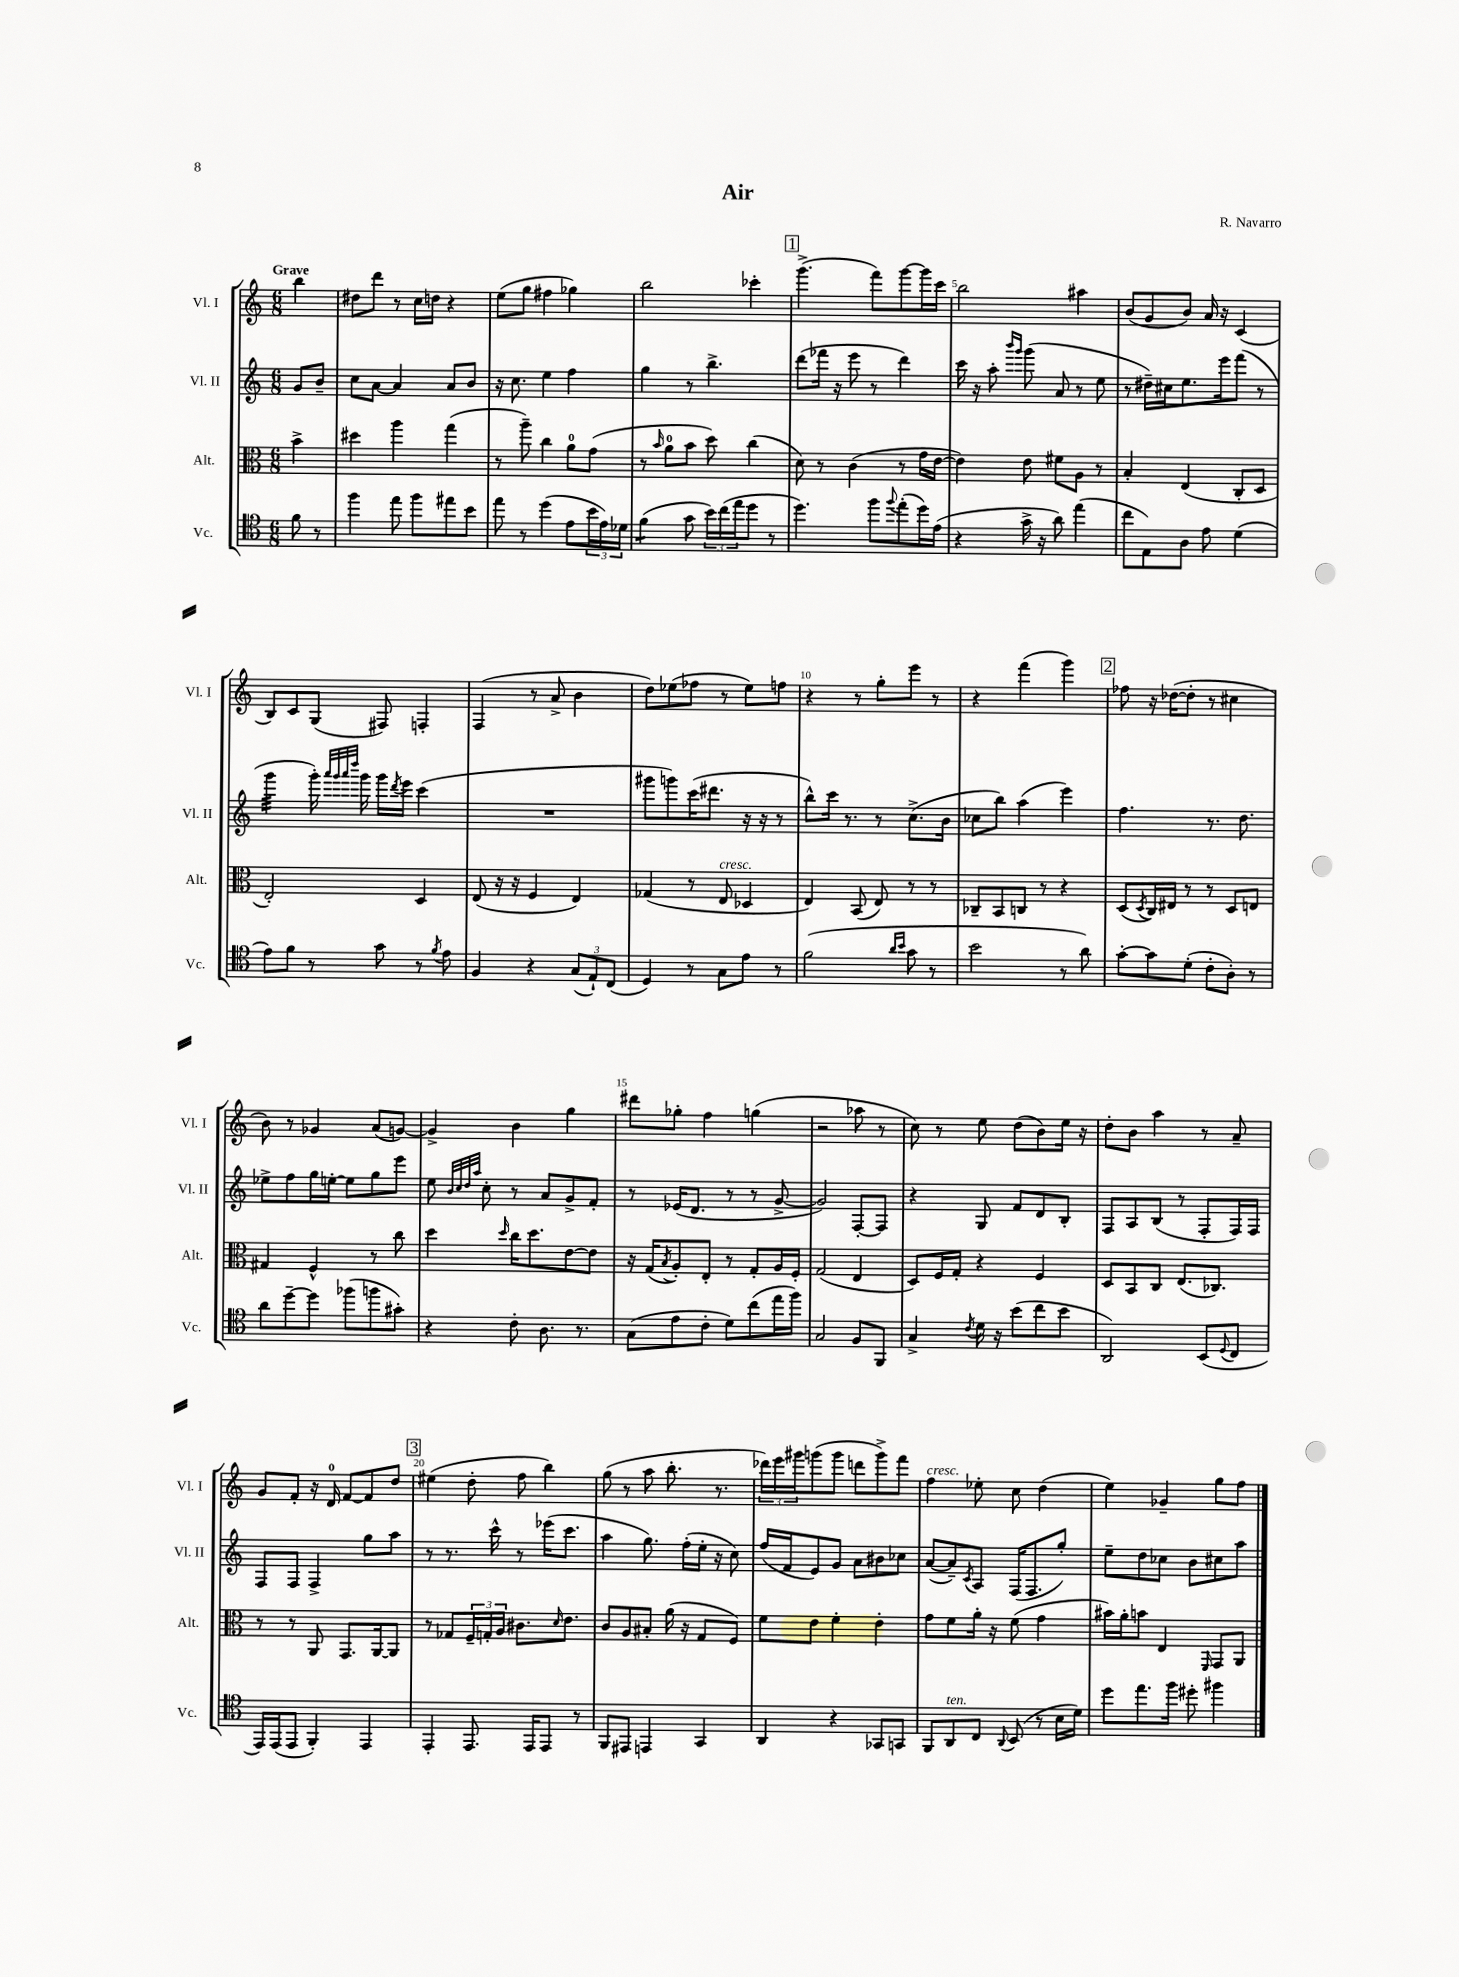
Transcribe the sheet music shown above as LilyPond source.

\header { title = "Air" composer = "R. Navarro" }
<<
\new StaffGroup <<
\new Staff = "s0" \with { instrumentName = "Vl. I" shortInstrumentName = "Vl. I" } {
    \clef treble \key c \major \numericTimeSignature \time 6/8 \partial 4 \tempo "Grave"
    b''4 |
    dis''8 d'''8 r8 c''16 d''16 r4 |
    e''8( g''8 fis''4 ges''4) |
    b''2 ces'''4-. |
    \mark \markup { \box "1" } g'''4.->( f'''8) g'''8~ g'''16 c'''16 |
    b''2 ais''4 |
    b'8( g'8 b'8) a'16 r16 c'4( |
    b8) c'8 g8( fis8) f4-. |
    f4( r8 a'8-> b'4 |
    d''8) ees''8( fes''8 r8 ees''8) f''8 |
    r4 r8 g''8-. e'''8 r8 |
    r4 f'''4( g'''4) |
    \mark \markup { \box "2" } fes''8 r16 des''16~( des''8-. r8 cis''4 |
    b'8) r8 ges'4 a'8( g'8~) |
    g'4-> b'4 g''4 |
    dis'''8 ges''8-. f''4 g''4( |
    r2 aes''8 r8 |
    c''8) r8 e''8 d''8( b'8) e''16 r16 |
    d''8-. b'8 a''4 r8 a'8-- |
    g'8 f'8-. r16 d'16-0 f'8~ f'8 d''8 |
    \mark \markup { \box "3" } eis''4( d''8-. f''8 b''4) |
    g''8( r8 a''8 b''8.-. r8. |
    \tuplet 3/2 { des'''16) e'''16 gis'''16 } g'''8( g'''8 d'''8 g'''8->) f'''8 |
    f''4^\markup { \italic "cresc." } ees''8-. c''8 d''4( |
    e''4) ges'4-- g''8 f''8 \bar "|." |
}
\new Staff = "s1" \with { instrumentName = "Vl. II" shortInstrumentName = "Vl. II" } {
    \clef treble \key c \major \numericTimeSignature \time 6/8 \partial 4
    g'8 b'8-- |
    c''8 a'8~ a'4 a'8 b'8 |
    r16 c''8. e''4 f''4 |
    g''4 r8 b''4.-> |
    \mark \markup { \box "1" } d'''8( fes'''16 r16 e'''8 r8 d'''4) |
    c'''16 r16 a''8-. \grace { b'''16 g'''16 } g'''8( a'8 r8 e''8 |
    r8 dis''16--) cis''16 e''8. e'''16 f'''8( r8 |
    g'''4:32 g'''16-.) \grace { a'''32 g'''32 a'''32 d''''32 } g'''16 g'''16 \acciaccatura { d'''8 } e'''16 c'''4( |
    R2. |
    gis'''8 g'''8) c'''16( dis'''8. r16 r16 r8 |
    b''8-^) c'''16 r8. r8 c''8.->( b'16 |
    ces''8 b''8) a''4( e'''4) |
    \mark \markup { \box "2" } f''4. r8. d''8. |
    ees''8-> f''8 g''16 e''16~-. e''8 g''8 e'''8 |
    e''8 \grace { b'32 c''32 d''32 a''32 } c''8-. r8 a'8 g'8-> f'8-. |
    r8 ees'16( d'8. r8 r8 g'8~-> |
    g'2) f8~-. f8 |
    r4 g8 f'8 d'8 b8-. |
    f8 a8 b8( r8 f8-. f16) f16 |
    f8 f8 f4-> g''8 a''8 |
    \mark \markup { \box "3" } r8 r8. c'''16-^ r8 ees'''16( c'''8. |
    a''4 g''8.) f''16-.( e''16-. r16 c''8) |
    f''16( f'16 e'8) g'8 a'8 bis'8 ces''8 |
    a'8~( a'8--) \acciaccatura { c'8 } a8 f16( f8. g''8-.) |
    e''8-- d''8 ces''8 b'8 cis''8 a''8 \bar "|." |
}
\new Staff = "s2" \with { instrumentName = "Alt." shortInstrumentName = "Alt." } {
    \clef alto \key c \major \numericTimeSignature \time 6/8 \partial 4
    b'4-> |
    dis''4 a''4 g''4( |
    r8 a''8--) c''4 a'8-0 g'8( |
    r8 \grace { b'16 } a'8-0 b'8 d''8) c''4( |
    \mark \markup { \box "1" } d'8) r8 c'4( r8 g'16 e'16~ |
    e'4) e'8 fis'8 a8 r8 |
    b4-. e4( c8-. d8 |
    e2-.) d4 |
    e8( r16 r16 f4 e4) |
    ges4( r8 e8^\markup { \italic "cresc." } des4 |
    e4) b,8( e8) r8 r8 |
    ces8-- b,8 c8 r8 r4 |
    \mark \markup { \box "2" } d8( \acciaccatura { d8 } c16) eis16 r8 r8 d8 e8 |
    gis4 f4-^ r8 c''8 |
    d''4 \grace { d''16 } c''16 d''8. e'8~ e'8 |
    r16 g16( \acciaccatura { b8 } a8-.) e8-. r8 g8-. a16 f16-. |
    g2( e4 |
    d8) f16 g16-. r4 f4 |
    d8 b,8 c8 e8.( ces8.) |
    r8 r8 a,8 g,8. a,16~ a,8 |
    \mark \markup { \box "3" } r8 ges8 \tuplet 3/2 { f16-- g16-. a16 } cis'8. \grace { d'16 } e'8. |
    c'8 a8 bis8-. a'16( r16 g8 f8) |
    f'8 e'8 f'4-. e'4-. |
    g'8 f'8 a'16-. r16 f'8( g'4 |
    bis'16) a'16-. b'8 e4 \grace { f,16 } g,8 a,8 \bar "|." |
}
\new Staff = "s3" \with { instrumentName = "Vc." shortInstrumentName = "Vc." } {
    \clef tenor \key c \major \numericTimeSignature \time 6/8 \partial 4
    f'8 r8 |
    f''4 e''8 f''8 eis''8 b'8 |
    e''8 r8 d''4( e'8 \tuplet 3/2 { b'16 e'16) des'16 } |
    f'4:8( g'8 \tuplet 3/2 { b'16) c''16( e''16 } d''8 r8 |
    \mark \markup { \box "1" } d''4.) f''8 \appoggiatura { f''8 } e''8-.( d''16) e'16( |
    r4 g'16-> r16 a'8) e''4( |
    c''8 e8) a8 e'8 d'4( |
    e'8) f'8 r8 g'8 r8 \acciaccatura { f'8 } e'8 |
    f4 r4 \tuplet 3/2 { g8( e8-!) c8( } |
    d4) r8 g8 e'8 r8 |
    f'2( \grace { a'16 b'16 } g'8 r8 |
    b'2 r8 a'8) |
    \mark \markup { \box "2" } g'8~-. g'8 d'8-.( c'8-. a8-.) r8 |
    a'8 d''8~-- d''8 fes''8( f''8 gis'8-.) |
    r4 c'8-. a8. r8. |
    g8( e'8 c'8-. d'8) c''8( e''16 f''16) |
    g2 f8 f,8 |
    g4-> \acciaccatura { c'8 } d'16 r16 b'8( c''8 b'8 |
    a,2) b,8( \appoggiatura { d8 } c8 |
    e,16) e,16( e,8 f,4-.) e,4 |
    \mark \markup { \box "3" } e,4-. e,8. e,16 e,8 r8 |
    f,8 eis,8 e,4 g,4 |
    a,4 r4 ges,8 g,8 |
    f,8 a,8^\markup { \italic "ten." } c8 \appoggiatura { a,8 } b,8( r8 b16 d'16) |
    d''8 e''8. f''16 dis''8-. fis''4 \bar "|." |
}
>>
>>
\layout { \context { \Score \override BarNumber.break-visibility = ##(#f #t #t) barNumberVisibility = #(every-nth-bar-number-visible 5) } }
